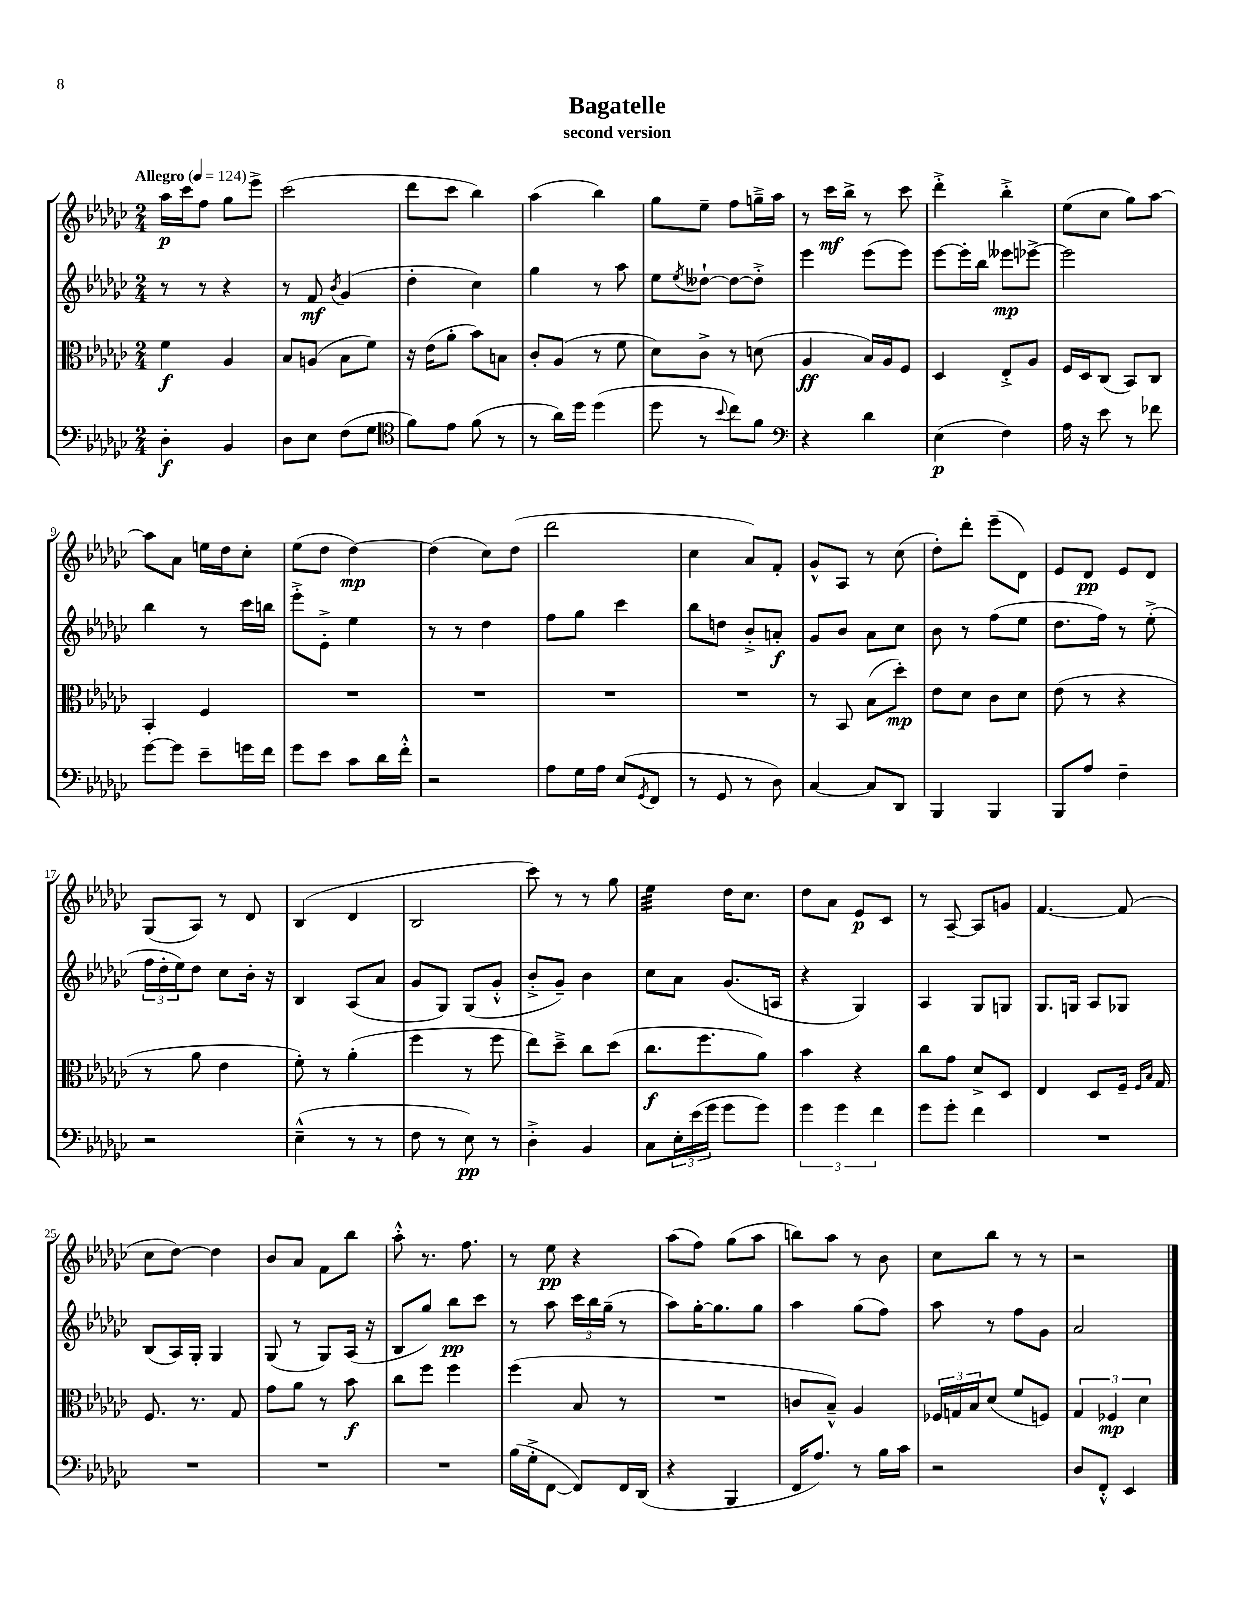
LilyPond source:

\header { title = "Bagatelle" subtitle = "second version" }
<<
\new StaffGroup <<
\new Staff = "s0" {
    \clef treble \key ges \major \numericTimeSignature \time 2/4 \tempo "Allegro" 4 = 124
    aes''16\p ces'''16 f''8 ges''8 ees'''8-> |
    ces'''2( |
    des'''8 ces'''8 bes''4) |
    aes''4( bes''4) |
    ges''8 ees''8-- f''8 g''16---> aes''16 |
    r8 ces'''16\mf bes''16-> r8 ces'''8 |
    des'''4-.-> bes''4-.-> |
    ees''8( ces''8 ges''8) aes''8~ |
    aes''8 aes'8 e''16 des''16 ces''8-. |
    ees''8( des''8 des''4~\mp) |
    des''4( ces''8) des''8( |
    des'''2 |
    ces''4 aes'8) f'8-. |
    ges'8-^ aes8 r8 ces''8( |
    des''8-.) des'''8-. ees'''8--( des'8) |
    ees'8 des'8\pp ees'8 des'8 |
    ges8( aes8) r8 des'8 |
    bes4( des'4 |
    bes2 |
    ces'''8) r8 r8 ges''8 |
    ees''4:32 des''16 ces''8. |
    des''8 aes'8 ees'8\p ces'8 |
    r8 aes8~-- aes8 g'8 |
    f'4.~ f'8( |
    ces''8 des''8~) des''4 |
    bes'8 aes'8 f'8 bes''8 |
    aes''8-.-^ r8. f''8. |
    r8 ees''8\pp r4 |
    aes''8( f''8) ges''8( aes''8 |
    b''8) aes''8 r8 bes'8 |
    ces''8 bes''8 r8 r8 |
    r2 \bar "|." |
}
\new Staff = "s1" {
    \clef treble \key ges \major \numericTimeSignature \time 2/4
    r8 r8 r4 |
    r8 f'8\mf \acciaccatura { bes'8 } ges'4( |
    des''4-. ces''4) |
    ges''4 r8 aes''8 |
    ees''8 \acciaccatura { ees''8 } deses''8~-! deses''8~ deses''8-.-> |
    ees'''4 ees'''8( ees'''8) |
    ees'''8~ ees'''16-. bes''16 eeses'''8\mp ees'''8~-> |
    ees'''2 |
    bes''4 r8 ces'''16 b''16 |
    ees'''8-.-> ees'8-.-> ees''4 |
    r8 r8 des''4 |
    f''8 ges''8 ces'''4 |
    bes''8 d''8 bes'8-.-> a'8-.\f |
    ges'8 bes'8 aes'8 ces''8 |
    bes'8 r8 f''8( ees''8 |
    des''8. f''16) r8 ees''8-.->( |
    \tuplet 3/2 { f''16 des''16-. ees''16) } des''8 ces''8 bes'16-. r16 |
    bes4 aes8( aes'8 |
    ges'8 ges8) ges8( ges'8-.-^ |
    bes'8-.-> ges'8--) bes'4 |
    ces''8 aes'8 ges'8.( a16 |
    r4 ges4) |
    aes4 ges8 g8 |
    ges8. g16 aes8 ges8 |
    bes8( aes16) ges16-. ges4 |
    ges8( r8 ges8) aes16( r16 |
    bes8 ges''8) bes''8\pp ces'''8 |
    r8 aes''8 \tuplet 3/2 { ces'''16 bes''16 ges''16--( } r8 |
    aes''8) ges''16~-. ges''8. ges''8 |
    aes''4 ges''8( f''8) |
    aes''8 r8 f''8 ges'8 |
    aes'2 \bar "|." |
}
\new Staff = "s2" {
    \clef alto \key ges \major \numericTimeSignature \time 2/4
    f'4\f aes4 |
    bes8 a8( bes8 f'8) |
    r16 ees'16( aes'8-. bes'8) b8 |
    ces'8-. aes8( r8 f'8 |
    des'8) ces'8-> r8 d'8( |
    aes4\ff bes16) aes16 f8 |
    des4 ees8-.-> aes8 |
    f16 des16 ces8( bes,8) ces8 |
    bes,4-. f4 |
    R2 |
    R2 |
    R2 |
    R2 |
    r8 bes,8 bes8( des''8-.\mp) |
    ees'8 des'8 ces'8 des'8 |
    ees'8( r8 r4 |
    r8 aes'8 ees'4 |
    f'8-.) r8 aes'4-.( |
    f''4 r8 f''8 |
    ees''8) des''8---> ces''8 des''8( |
    ces''8.\f f''8. aes'8) |
    bes'4 r4 |
    ces''8 ges'8 des'8-> des8 |
    ees4 des8 f16-- \grace { f16 bes16 } ges16 |
    f8. r8. ges8 |
    ges'8 aes'8 r8 bes'8\f |
    ces''8 f''8 f''4 |
    f''4( bes8 r8 |
    R2 |
    c'8 bes8---^) aes4 |
    \tuplet 3/2 { fes16 g16 bes16 } des'8( f'8 f8) |
    \tuplet 3/2 { ges4 fes4\mp des'4 } \bar "|." |
}
\new Staff = "s3" {
    \clef bass \key ges \major \numericTimeSignature \time 2/4
    des4-.\f bes,4 |
    des8 ees8 f8( ges8 |
    \clef tenor f'8) ees'8 f'8( r8 |
    r8 aes'16) des''16 des''4( |
    des''8 r8 \appoggiatura { bes'8 } ces''8) f'8 |
    \clef bass r4 des'4 |
    ees4\p( f4) |
    aes16 r16 ees'8 r8 fes'8 |
    ges'8~ ges'8 ees'8-- g'16 f'16 |
    ges'8 ees'8 ces'8 des'16 f'16-.-^ |
    r2 |
    aes8 ges16 aes16 ees8( \acciaccatura { ges,8 } f,8 |
    r8 ges,8 r8 des8) |
    ces4~ ces8 des,8 |
    bes,,4 bes,,4 |
    bes,,8 aes8 f4-- |
    r2 |
    ees4---^( r8 r8 |
    f8 r8 ees8\pp) r8 |
    des4-.-> bes,4 |
    ces8 \tuplet 3/2 { ees16-. ees'16( ges'16 } ges'8 ges'8) |
    \tuplet 3/2 { ges'4 ges'4 f'4 } |
    ges'8 ges'8-. f'4 |
    R2 |
    R2 |
    R2 |
    R2 |
    bes16( ges16-.-> f,8~ f,8) f,16 des,16( |
    r4 bes,,4 |
    f,16 aes8.) r8 bes16 ces'16 |
    r2 |
    des8 f,8-.-^ ees,4 \bar "|." |
}
>>
>>
